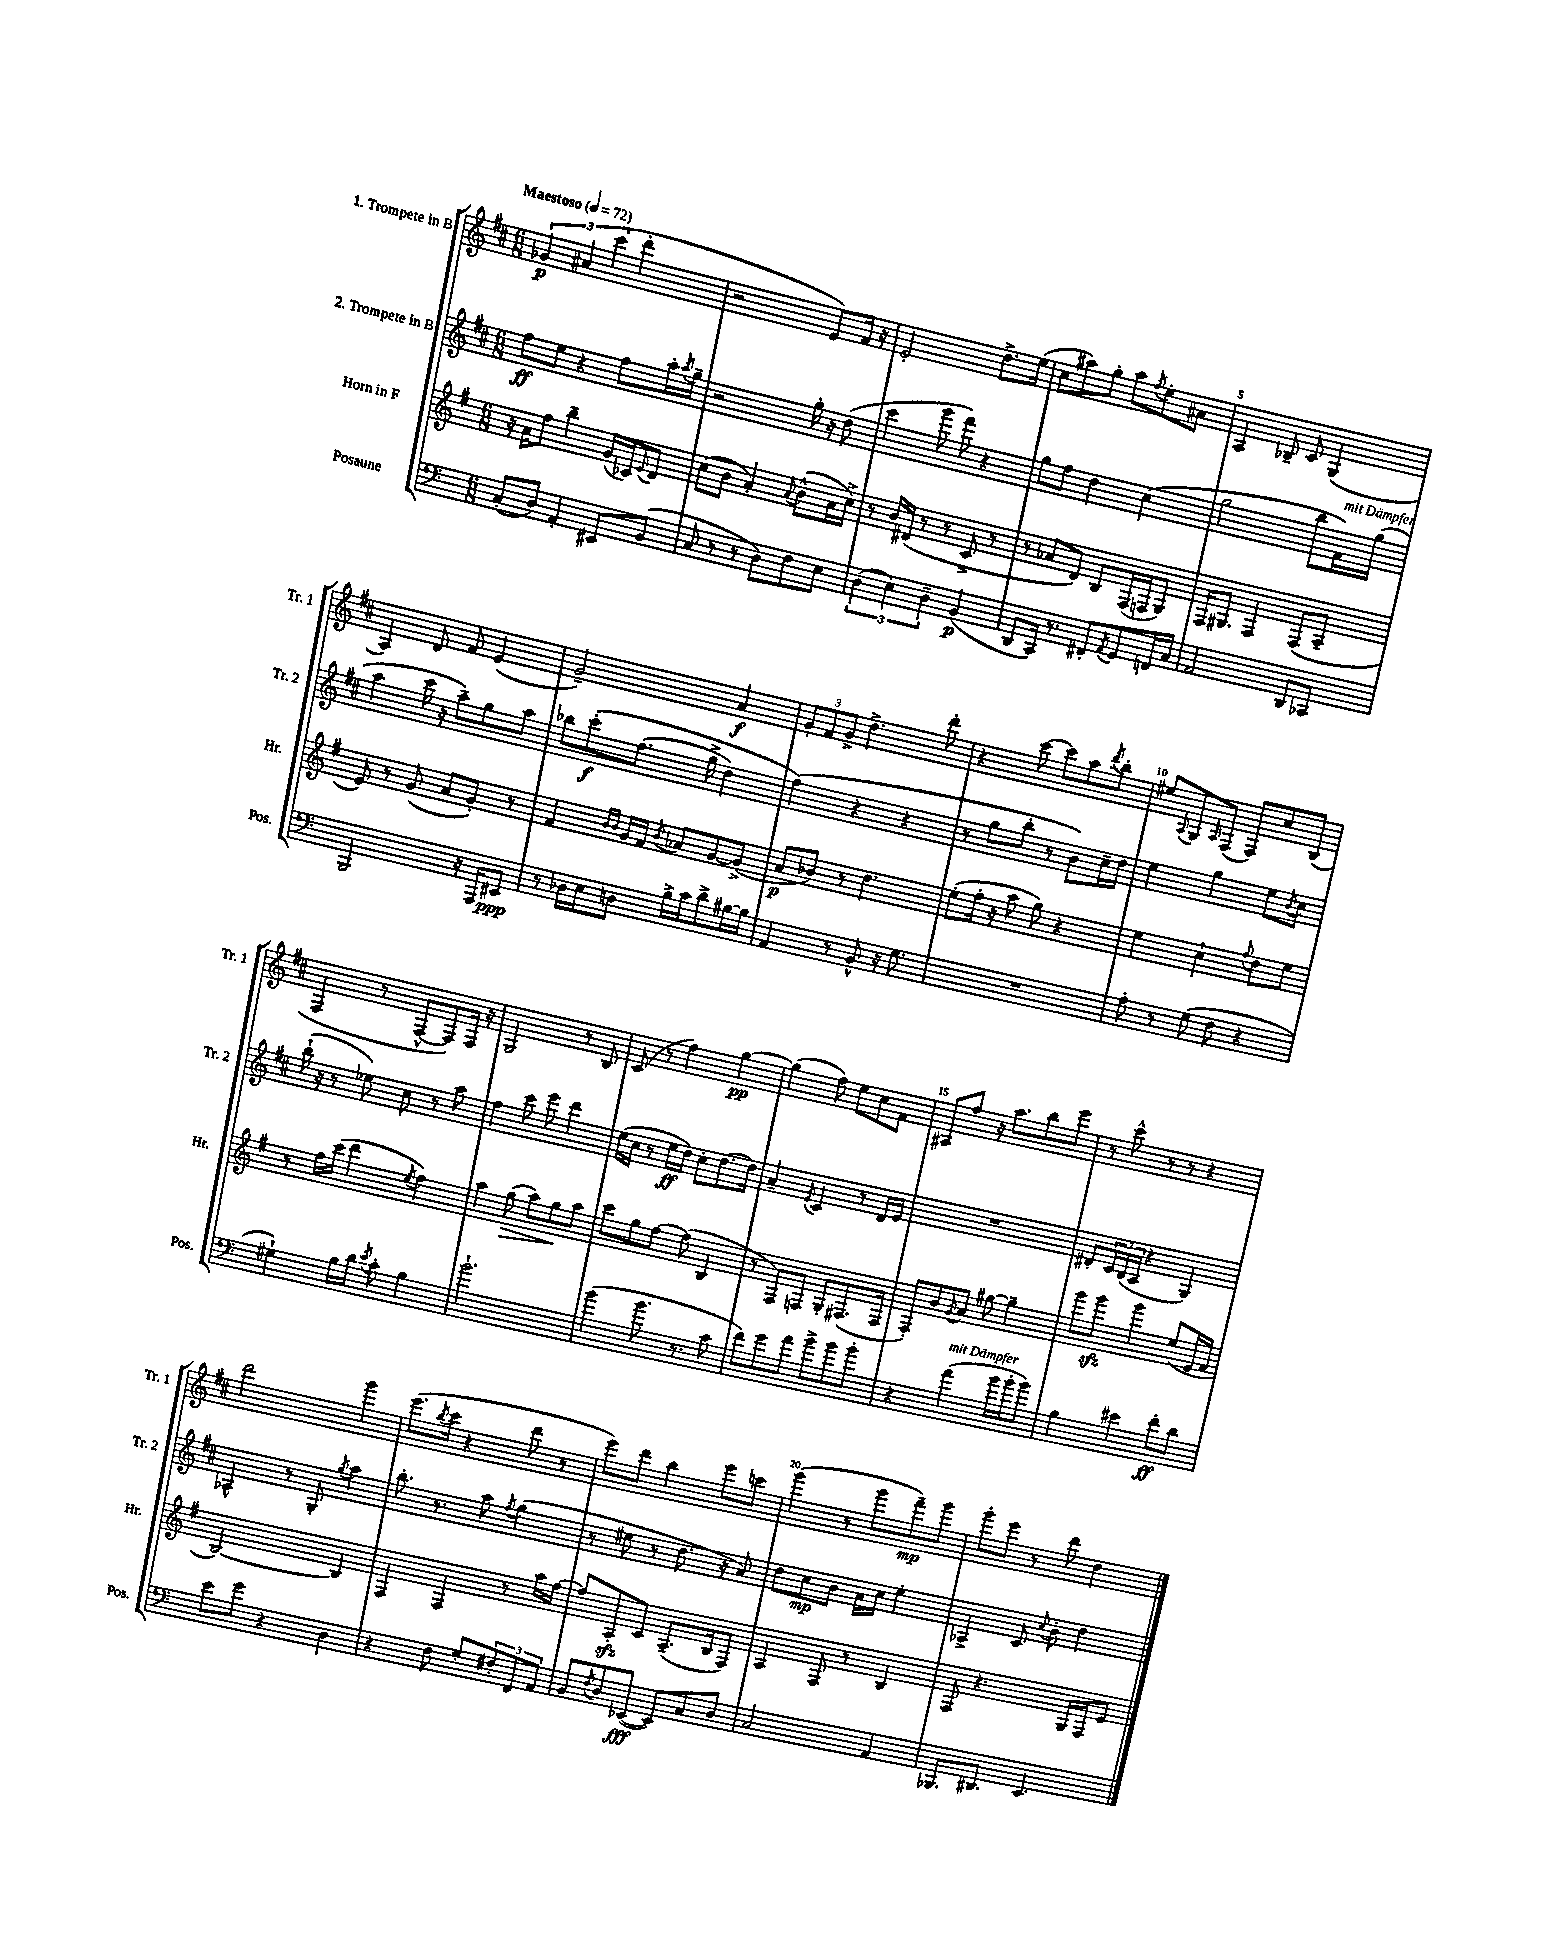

**kern	**dynam	**kern	**dynam	**kern	**dynam	**kern	**dynam
*part4	*part4	*part3	*part3	*part2	*part2	*part1	*part1
*staff4	*staff4	*staff3	*staff3	*staff2	*staff2	*staff1	*staff1
*I"Posaune	*	*I"Horn in F	*	*I"2. Trompete in B	*	*I"1. Trompete in B	*
*I'Pos.	*	*I'Hr.	*	*I'Tr. 2	*	*I'Tr. 1	*
*clefF4	*	*clefG2	*	*clefG2	*	*clefG2	*
*k[]	*	*k[f#]	*	*k[f#c#]	*	*k[f#c#]	*
*M6/8	*	*M6/8	*	*M6/8	*	*M6/8	*
*MM72	*	*MM72	*	*MM72	*	*MM72	*
=1	=1	=1	=1	=1	=1	=1	=1
!	!	!	!	!	!	!LO:TX:a:B:t=Maestoso	!
(8C'/L	.	16r	.	8ff#\L	ff	6g-X/	p
.	.	16a\KL	.	.	.	.	.
8D/J)	.	8ff#\J	.	8ee\J	.	.	.
.	.	.	.	.	.	6a#X/	.
4AA'/	.	4bb~\	.	4r	.	.	.
.	.	.	.	.	.	(6ccc#\	.
8EE#X/L	.	(16g/LL	.	8ff#\L	.	4ddd'\	.
.	.	16c-X/J)	.	.	.	.	.
.	.	8qqe/	.	.	.	.	.
(8BB/J	.	8d/J	.	16aa'\L	.	.	.
.	.	.	.	8qaa/	.	.	.
.	.	.	.	16gg~\JJ	.	.	.
=2	=2	=2	=2	=2	=2	=2	=2
8C/	.	(8cc\L	.	2r	.	2r	.
8r	.	8b\J	.	.	.	.	.
8r	.	4a'/)	.	.	.	.	.
8D\L)	.	.	.	.	.	.	.
.	.	8qqa/	.	.	.	.	.
8F\	.	(8b^^\L	.	16gg'\	.	8e/L)	.
.	.	.	.	16r	.	.	.
8E\J	.	16a\L	.	(8dd\	.	16f#/Jk	.
.	.	16cc^\JJ)	.	.	.	16r	.
=3	=3	=3	=3	=3	=3	=3	=3
(6D\	.	8r	.	4ccc#\	.	2e'/	.
.	.	16b/LL	.	.	.	.	.
6E\)	.	.	.	.	.	.	.
.	.	(16d#X/JJ	.	.	.	.	.
.	.	8r	.	8ggg\	.	.	.
6D~\	.	.	.	.	.	.	.
.	.	8r	.	8fff#\)	.	.	.
(4BB/	p	8c^/	.	4r	.	8.dd^\L	.
.	.	8r	.	.	.	.	.
.	.	.	.	.	.	(16ee\Jk	.
=4	=4	=4	=4	=4	=4	=4	=4
8DD/L	.	8r	.	8gg\L	.	8cc#\L	.
16CC/Jk)	.	8a-X/L	.	8ff#\J	.	8aa#X\)	.
8.r	.	.	.	.	.	.	.
.	.	8d/J)	.	4dd\	.	8gg'\J	.
8FF#X'/L	.	8B/L	.	.	.	8aa#\L	.
8qAA/	.	.	.	.	.	8qff#/	.
8GG/	.	(16F#/L	.	(4cc#\	.	8ee'\	.
.	.	16Fn/J	.	.	.	.	.
16FFn/L	.	8G/J)	.	.	.	8a#X\J	.
16C/JJ	.	.	.	.	.	.	.
=5	=5	=5	=5	=5	=5	=5	=5
2AA/	.	16F#/KL	.	2gg\	.	4A/	.
.	.	8.G#X/J	.	.	.	.	.
.	.	4F#/	.	.	.	8B-X~/	.
.	.	.	.	.	.	8c#/	.
8DD/L	.	(8F#/L	.	8bb\L	.	(4G/	.
!	!	!	!	!LO:TX:a:i:t=mit Dämpfer	!	!	!
8CC-X/J	.	8A~/J	.	16f#\L)	.	.	.
.	.	.	.	(16gg\JJ	.	.	.
!!LO:LB:g=z
=6	=6	=6	=6	=6	=6	=6	=6
2BBB/	.	8e/)	.	4aa\	.	4A/)	.
.	.	8r	.	.	.	.	.
.	.	(8g/	.	16ccc#\	.	8d/	.
.	.	.	.	16r	.	.	.
.	.	8a/L	.	8aa~\L)	.	8f#/	.
16r	.	8g'/J)	.	8gg\	.	(4e/	.
16AAA/KL	.	.	.	.	.	.	.
8EE#X/J	ppp	8r	.	8aa\J	.	.	.
=7	=7	=7	=7	=7	=7	=7	=7
8r	.	4f#/	.	8bb-X\L	.	2g~/)	.
16D-X\LL	.	.	.	(8ccc#'\	f	.	.
16E\J	.	.	.	.	.	.	.
.	.	16qqb/LL	.	.	.	.	.
.	.	16qqb/JJ	.	.	.	.	.
8Dn\J	.	16g/LL	.	(8.ff#\J	.	.	.
.	.	16f#/JJ	.	.	.	.	.
.	.	8qb/	.	.	.	.	.
16B^\LL	.	8a-X/L	.	.	.	.	.
16c\J	.	.	.	16gg^\	.	.	.
8d^\	.	[8g/	.	4dd\)	.	4a/	f
[16B#X\L	.	(8g^/J]	.	.	.	.	.
16B#\JJ]	.	.	.	.	.	.	.
=8	=8	=8	=8	=8	=8	=8	=8
4AA/	.	8a/L	p	(4ff#\)	.	12g'/L	.
.	.	.	.	.	.	12f#/	.
.	.	8b-X/J)	.	.	.	.	.
.	.	.	.	.	.	12g^/J	.
8r	.	8r	.	4r	.	4.dd^\	.
8BB^^/	.	4.dd\	.	.	.	.	.
16r	.	.	.	4r	.	.	.
8.G\	.	.	.	.	.	.	.
.	.	.	.	.	.	8ddd'\	.
=9	=9	=9	=9	=9	=9	=9	=9
2.r	.	(8ee'\L	.	8r	.	4r	.
.	.	16ff#'\Jk	.	8gg\L	.	.	.
.	.	16r	.	.	.	.	.
.	.	8aa\	.	8bb'\J	.	[8ccc#\	.
.	.	8gg\)	.	8r	.	8ccc#\L]	.
.	.	4r	.	8b\L)	.	8aa\	.
.	.	.	.	.	.	8qddd/	.
.	.	.	.	16cc#~\L	.	8bb'\J	.
.	.	.	.	16dd\JJ	.	.	.
=10	=10	=10	=10	=10	=10	=10	=10
8A'\	.	4ee\	.	4ee\	.	8ee#X/L	.
.	.	.	.	.	.	8qqA/	.
8r	.	.	.	.	.	8G/	.
.	.	.	.	.	.	16qqA/	.
(8G\	.	4cc`\	.	4gg\	.	(8F#/J	.
8F\	.	.	.	.	.	8F#/L)	.
.	.	8qqff#/	.	.	.	.	.
4r	.	8dd\L	.	8ee\L	.	8cc#/	.
.	.	.	.	8qb/	.	.	.
.	.	8ee\J	.	8cc#\J	.	(8B/J	.
!!LO:LB:g=z
=11	=11	=11	=11	=11	=11	=11	=11
4G#X`\)	.	8r	.	(16bb`\	.	4F#/	.
.	.	.	.	16r	.	.	.
.	.	16ff#\LL	.	8r	.	.	.
.	.	(16ccc\JJ	.	.	.	.	.
16B\LL	.	4ddd\	.	8ee-X\)	.	8r	.
16d\JJ	.	.	.	.	.	.	.
8qe/	.	.	.	.	.	.	.
8c'\	.	.	.	8cc#\	.	[8F#^^/L	.
.	.	8qee/	.	.	.	.	.
4B\	.	4ff#\)	.	8r	.	8F#/])	.
.	.	.	.	8aa\	.	16F#/Jk	.
.	.	.	.	.	.	16r	.
=12	=12	=12	=12	=12	=12	=12	=12
2.b`\	.	4aa\	.	4ff#\	.	2G/	.
!	!	!	!LO:HP:b	!	!	!	!
.	.	(8gg\	>	8ccc#\	.	.	.
.	.	8aa\L)	.	8eee\	.	.	.
.	.	8gg\	.	4ddd\	.	8r	.
.	.	8aa\J	]	.	.	8B/	.
=13	=13	=13	=13	=13	=13	=13	=13
(4b\	.	8ccc\L	.	(16ee\LL	.	(8c#/	.
.	.	.	.	16cc#\JJ	.	.	.
.	.	8gg\	.	8r	.	8r	.
8.b\	.	[8ff#\J	.	16ee\LL	ff	4ff#\)	.
.	.	.	.	16dd\JJ)	.	.	.
.	.	(8ff#\]	.	8cc#'\L	.	.	.
8.r	.	.	.	.	.	.	.
.	.	4B/	.	[8.dd\	.	[4gg\	pp
8c\	.	.	.	.	.	.	.
.	.	.	.	16dd\Jk]	.	.	.
=14	=14	=14	=14	=14	=14	=14	=14
8f\L)	.	8r	.	4a~/	.	(4gg\]	.
8g\	.	8F#/L)	.	.	.	.	.
.	.	.	.	8qe/	.	.	.
8a\J	.	8Fn/J	.	4c#/	.	8ff#\)	.
8b^\L	.	8G'/L	.	.	.	8ee\L	.
8b\	.	(8.F#X/	.	8r	.	8cc#\	.
8b'\J	.	.	.	16d/LL	.	8f#\J	.
.	.	16F#/Jk	.	16e/JJ	.	.	.
=15	=15	=15	=15	=15	=15	=15	=15
4r	.	8F#'/L)	.	2.r	.	8A#X/L	.
.	.	8b/	.	.	.	8ff#/J	.
.	.	8qg/	.	.	.	.	.
!LO:TX:a:i:t=mit Dämpfer	!	!	!	!	!	!	!
(4a\	.	8a/J	.	.	.	16r	.
.	.	.	.	.	.	8.aa\L	.
.	.	[8gg#X\	.	.	.	.	.
16b\LL	.	4gg#~\]	.	.	.	8bb\	.
16b'\J	.	.	.	.	.	.	.
8b\J)	.	.	.	.	.	8eee\J	.
=16	=16	=16	=16	=16	=16	=16	=16
4B\	.	8ggg\L	.	8d#X'/L	.	8r	.
.	.	8gggzz\J	.	24c#/L	.	8ccc#^^\	.
.	.	.	.	(24B/	.	.	.
.	.	.	.	24A/JJ	.	.	.
4e#X\	.	4ggg\	.	4r	.	8r	.
.	.	.	.	.	.	8r	.
8f'\L	ff	(8ee/L	.	4G/)	.	4r	.
8d\J	.	16e/L	.	.	.	.	.
.	.	16f#/JJ	.	.	.	.	.
!!LO:LB:g=z
=17	=17	=17	=17	=17	=17	=17	=17
8e\L	.	[2B/)	.	4A-X^^/	.	2ddd\	.
8g\J	.	.	.	.	.	.	.
4r	.	.	.	8r	.	.	.
.	.	.	.	8G'/	.	.	.
.	.	.	.	8qgg/	.	.	.
4D\	.	4B/]	.	4aa\	.	4ggg\	.
=18	=18	=18	=18	=18	=18	=18	=18
4r	.	4F#/	.	8.bb'\	.	(8.eee\L	.
.	.	.	.	.	.	8qbb/	.
.	.	.	.	8.r	.	16ccc#\Jk	.
8F\	.	4F#/	.	.	.	4r	.
8G'/L	.	.	.	8aa\	.	.	.
.	.	.	.	8qff#/	.	.	.
12F#X'/	.	8r	.	(4gg\	.	8ddd\	.
12FF/	.	.	.	.	.	.	.
.	.	16aa\LL	.	.	.	8r	.
12AA/J	.	.	.	.	.	.	.
.	.	[16ff#\JJ	.	.	.	.	.
=19	=19	=19	=19	=19	=19	=19	=19
8BB/L	.	8ff#/L]	.	8r	.	8eee\L)	.
8qF/	.	.	.	.	.	.	.
8D/	.	8Azz'/	.	8ee#X\	.	8ddd\J	.
([8EE-X/J	fff	8c/J	.	8r	.	4bb\	.
8EE-/L])	.	(8.A~/L	.	8.dd\	.	.	.
8C/	.	.	.	.	.	8eee\L	.
.	.	16B/k	.	16r	.	.	.
8D/J	.	8F#/J)	.	8a/)	.	8cccn\J	.
=20	=20	=20	=20	=20	=20	=20	=20
2C/	.	4A/	.	8dd\L	.	(4ggg\	.
.	.	.	.	8cc#\	mp	.	.
.	.	8F#/	.	8b\J	.	8r	.
.	.	8r	.	16a\LL	.	8ggg\L	.
.	.	.	.	16cc#\JJ	.	.	.
4AA/	.	4B/	.	4ee'\	.	8fff#~\)	mp
.	.	.	.	.	.	8ggg\J	.
=21	=21	=21	=21	=21	=21	=21	=21
8.BBB-X/L	.	8F#/	.	4A-X^/	.	8ggg'\L	.
.	.	4.r	.	.	.	8eee\J	.
8.DD#X/J	.	.	.	.	.	.	.
.	.	.	.	8c#/	.	8r	.
.	.	.	.	8qqcc#/	.	.	.
4.EE/	.	.	.	8b'\	.	8ddd\	.
.	.	16G/LL	.	4dd\	.	4dd\	.
.	.	16F#/J	.	.	.	.	.
.	.	8e/J	.	.	.	.	.
==	==	==	==	==	==	==	==
*-	*-	*-	*-	*-	*-	*-	*-
